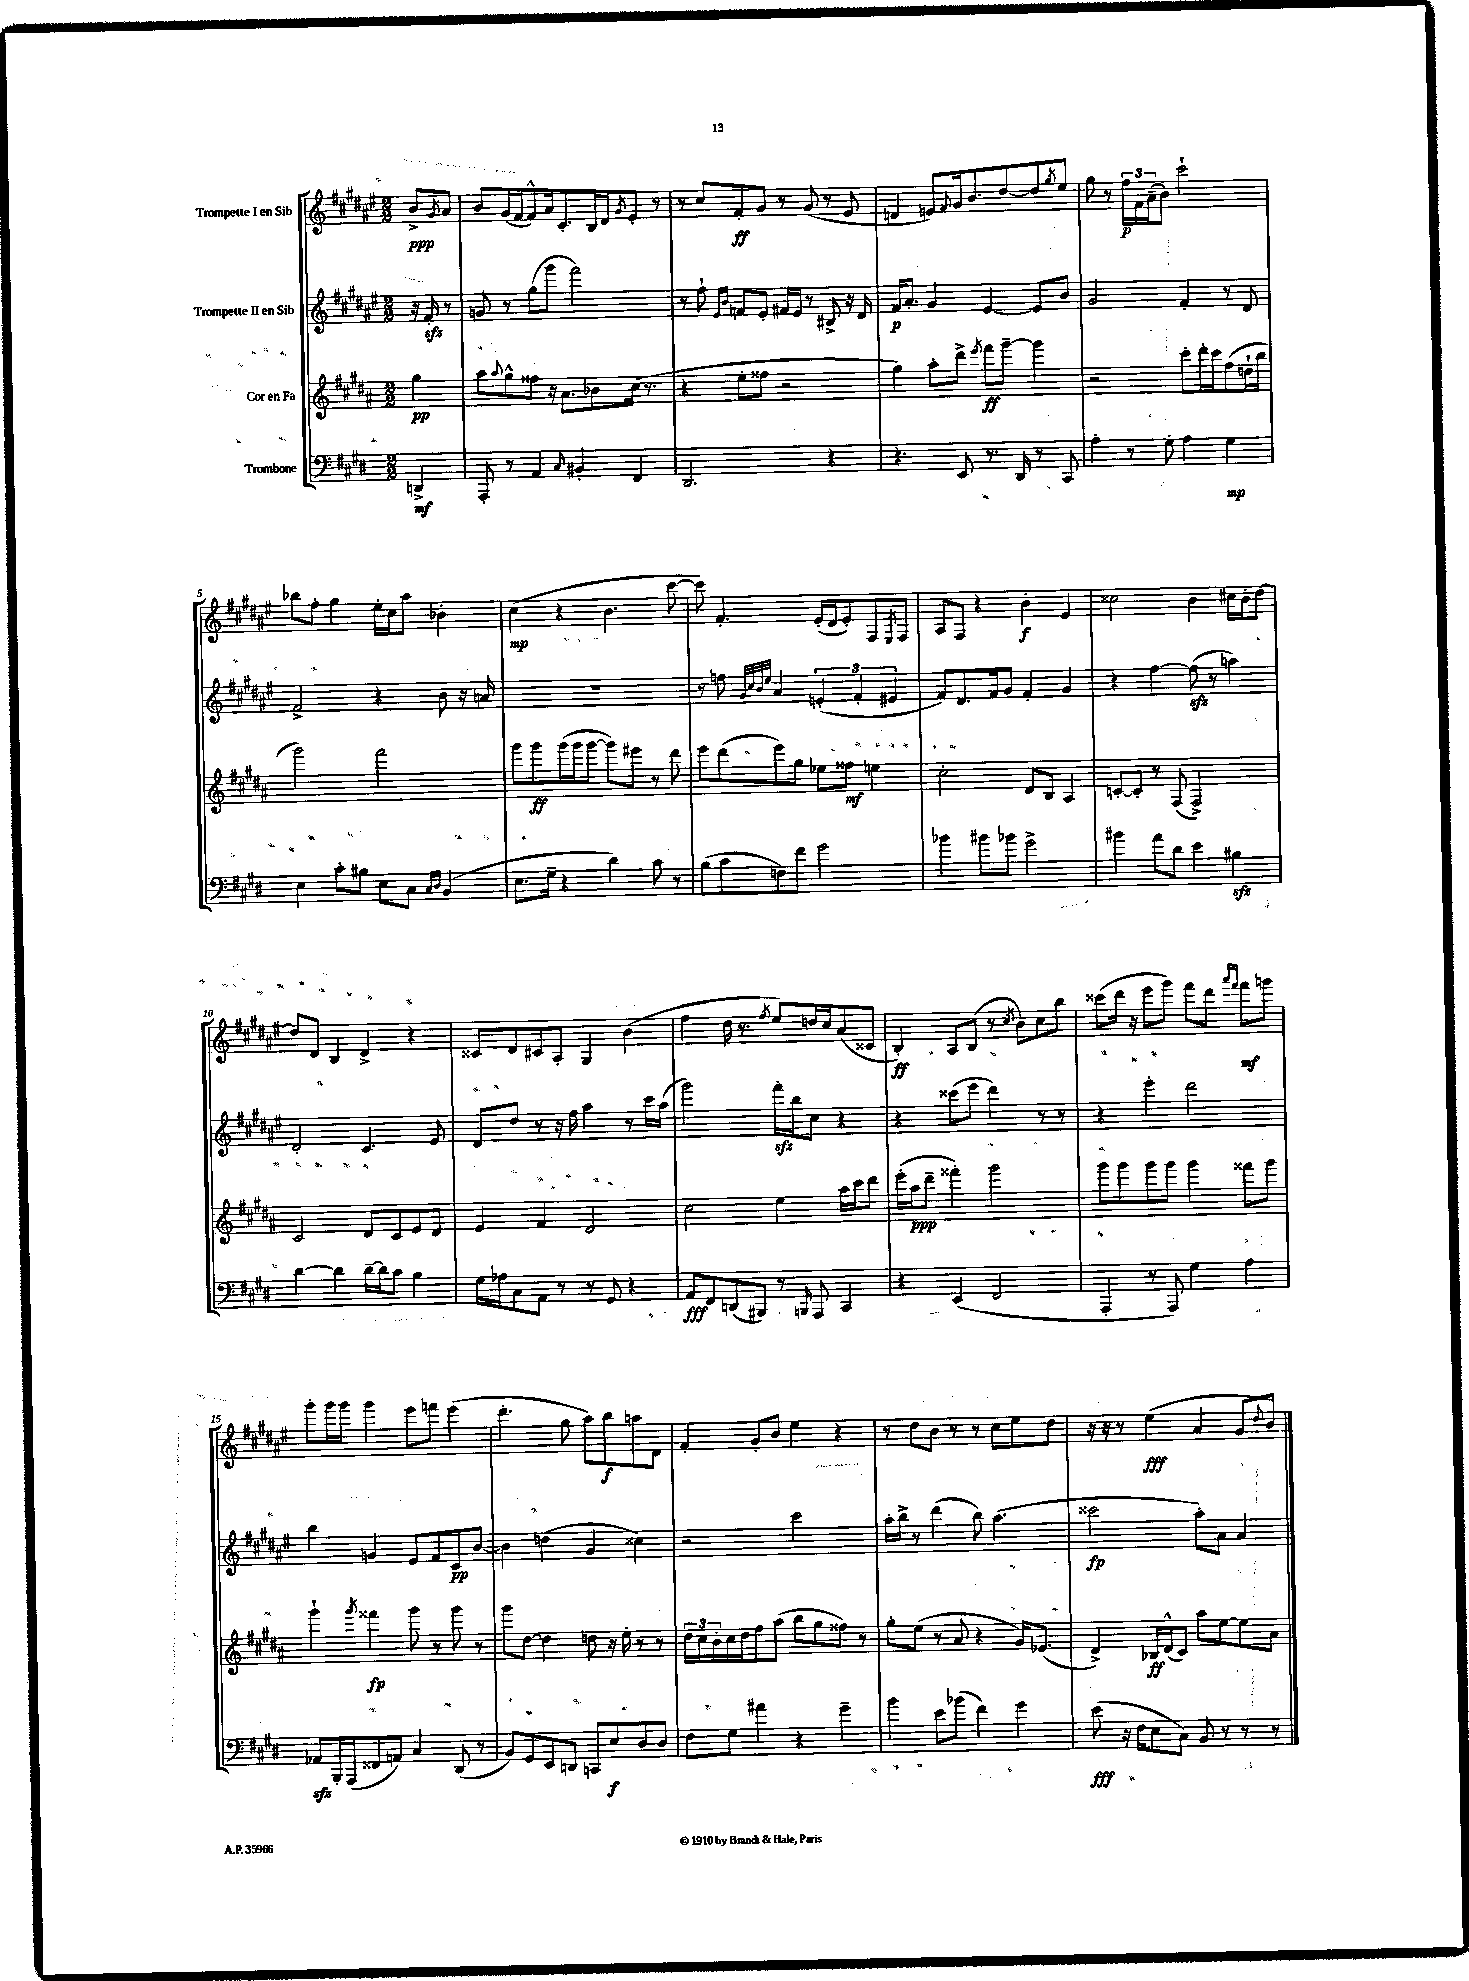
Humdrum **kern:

**kern	**kern	**kern	**kern
*staff4	*staff3	*staff2	*staff1
*clefF4	*clefG2	*clefG2	*clefG2
*k[f#c#g#d#]	*k[f#c#g#d#a#]	*k[f#c#g#d#a#e#]	*k[f#c#g#d#a#e#]
*M2/2	*M2/2	*M2/2	*M2/2
4DD^/	4gg#\	16r	8b^/L
.	.	16f#'/	.
.	.	.	8qg#/
.	.	8r	8a#/J
=	=	=	=
8AAA'/	8aa#\L	8g/	8b/L
.	8qqaa#/	.	.
8r	8gg#^^\	8r	(16g#/L
.	.	.	16f#/J
4AA/	8ff##\J	(8gg#\L	8f#^^/)
.	16r	8ggg#\J	16a#/k
.	8.a#\L	.	8.c#'/
16qqC#/	.	.	.
4BB#'/	.	2fff#\)	.
.	8b-\	.	16B/L
.	.	.	16d#/J
.	.	.	8qg#/
4FF#/	(16cc#\Jk	.	8e#'/J
.	8.r	.	.
.	.	.	8r
=	=	=	=
2.DD#/	4r	8r	8r
.	.	8ff#`\	8cc#/L
.	.	16qqe#/LL	.
.	.	16qqb/JJ	.
.	8ee'\L	8f/L	8f#'/
.	8ff##\J	8e#'/J	8g#/J
.	2r	16f#/LL	8r
.	.	16e#/JJ	.
.	.	8r	(8g#/
4r	.	8B#^/	8r
.	.	16r	8e#/
.	.	16d#/	.
=	=	=	=
4.r	4gg#\)	16f#/LK	4d/
.	.	8.a#'/J	.
.	8aa#'\L	4g#/	8e/L)
.	.	.	8qqf#/
8EE/	8ddd#^\J	.	16g#/k
.	.	.	8.b/
.	8qeee/	.	.
8.r	8fff#\L	[4e#/	.
.	[8ggg#~\J	.	[8dd#/
16DD#/	.	.	.
8r	4ggg#\]	8e#/]L	8dd#/]
.	.	.	8qgg#/
8CC#/	.	8b/J	8ee#/J
=	=	=	=
4A'\	2r	2g#/	8gg#\
.	.	.	8r
8r	.	.	24ff#\LL
.	.	.	24f#\
.	.	.	(24a#~\J
8G#'\	.	.	8b\J)
4A\	8ccc#'\L	4f#'/	2ccc#`\
.	16ddd#'\L	.	.
.	16ccc#\J	.	.
4G#\	(8ff#\	8r	.
.	16dd`\L	8d#/	.
.	16bb\JJ	.	.
=	=	=	=
4E\	2ggg#\)	2f#^/	8bb-\L
.	.	.	8ff#'\J
8c#'\L	.	.	4gg#\
8B#\J	.	.	.
8E\L	2fff#\	4r	16ee#'\LL
.	.	.	16cc#\J
8C#\J	.	.	8aa#\J
16qqC#/LL	.	.	.
16qqD#/JJ	.	.	.
(4BB/	.	8b\	4b-'\
.	.	16r	.
.	.	16a/	.
=	=	=	=
8.E\L	8ggg#\L	1r	(4cc#\
.	8ggg#\	.	.
16G#~\Jk	.	.	.
4r	(16ggg#\L	.	4r
.	16ggg#\J	.	.
.	[8ggg#\J	.	.
4d#\)	8ggg#\]L)	.	4.b\
.	8eee#\J	.	.
8c#\	8r	.	.
8r	8ddd#\	.	[8ccc#\
=	=	=	=
(8B\L	8eee\L	8r	8ccc#\])
8c#\	(8ddd#\	8ff\	4.f#'/
.	.	32qqg#/LLL	.
.	.	32qqcc#/	.
.	.	32qqb/	.
.	.	32qqee#/JJJ	.
8F\)	8eee\)	4a#/	.
8f#\J	8gg#\J	.	.
2g#\	8ee-\L	(6e'/	(16e#'/LL
.	.	.	16d#/J
.	8ff##\J	.	8e#'/)
.	.	6f#'/	.
.	4ee\	.	8F#/
.	.	6e#/	.
.	.	.	8qE#/
.	.	.	8F#/J
=	=	=	=
4b-\	2cc#'\	8f#/L)	8A#/L
.	.	8.d#/	8F#/J
8b#\L	.	.	4r
.	.	16f#/k	.
8b-\J	.	8g#/J	.
2g#^\	8d#/L	4f#'/	4b'\
.	8B/J	.	.
.	4A#/	4g#/	4e#/
=	=	=	=
4b#\	[8c'/L	4r	2cc##\
.	8c'/]J	.	.
8a\L	8r	[4ff#\	.
8d#\J	(8F#/	.	.
4e\	2F#^/)	(8ff#\]	4b\
.	.	8r	.
4B#\	.	4aa\)	16cc#\LL
.	.	.	16b'\J
.	.	.	[8dd#\J
=	=	=	=
[4d#\	2c#/	2d#'/	8dd#/]L
.	.	.	8d#/J
4d#\]	.	.	4B/
[16d#~\LL	8d#/L	4.c#/	4d#^/
16d#\]J	.	.	.
8c#\J	8c#/	.	.
4B\	8e/	.	4r
.	8d#/J	8e#/	.
=	=	=	=
16G#\LL	4e/	8d#/L	8c##/L
16A-\J	.	.	.
8C#\	.	8dd#/J	8d#/
8AA\J	4f#/	8r	8c#/
8r	.	16r	8A#'/J
.	.	16ff#\	.
8r	2d#/	4aa#\	4G#/
8GG#/	.	.	.
4r	.	8r	(4b\
.	.	16ccc#\LL	.
.	.	(16aa#\JJ	.
=	=	=	=
8AA/L	2cc#\	2ggg#\)	4ff#\
8FF#/	.	.	.
(8DD/	.	.	16dd#\
.	.	.	8.r
8BBB#/J)	.	.	.
.	.	.	8qff#/
8r	4ee\	16fff#'\LL	8ee#/L)
.	.	16bb\J	.
16qqBBB/	.	.	.
8AAA/	.	8cc#\J	16dd/L
.	.	.	16cc#/J
4CC#/	16aa#\LL	4r	(8a#/
.	16ccc#\J	.	.
.	8ddd#\J	.	8c##/J
=	=	=	=
4r	(16eee'\LL	4r	4B'/)
.	16aa#\J	.	.
.	8ddd#~\J	.	.
(4EE/	4fff##'\)	(8ccc##\L	8A#/L
.	.	8eee#\J	(8B/J
2FF#/	2ggg#\	4ddd#\)	8r
.	.	.	8qcc#/
.	.	.	8b\L)
.	.	8r	8cc#\
.	.	8r	8bb\J
=	=	=	=
4AAA'/	8ggg#\L	4r	(8ccc##\L
.	8ggg#\	.	16ddd#\Jk
.	.	.	16r
8r	8ggg#\	4eee#'\	8eee#\L
8AAA/)	8ggg#\J	.	8ggg#\J)
4G#\	4ggg#\	2ddd#\	8fff#\L
.	.	.	8ddd#\J
.	.	.	16qqaaa#/LL
.	.	.	16qqfff#/JJ
4A\	8fff##\L	.	8fff#\L
.	8ggg#\J	.	8ggg\J
=	=	=	=
8AA-/L	4ggg#`\	4bb\	8ggg#'\L
16BBB'/L	.	.	16ggg#\L
(16AAA/J	.	.	16ggg#\JJ
.	8qggg#/	.	.
8FF##/	4fff##\	4g/	4ggg#\
8AA/J)	.	.	.
4C#/	8ggg#\	8e#/L	8eee#\L
.	8r	8f#/	8fff\J
(8DD#/	8ggg#\	8c#/	(4eee#\
8r	8r	[8b/J	.
=	=	=	=
8BB/L)	8ggg#\L	4b\]	4.ddd#'\
8GG#/	[8dd#\J	.	.
8EE/	4dd#\]	(4dd\	.
8DD/J	.	.	8gg#\
8CC/L	8dd\	4g#/	8aa#\L)
8E/	16r	.	8bb\
.	16ee'\	.	.
8D#/	8r	4cc##\)	8aa\
8D#/J	8r	.	8d#\J
=	=	=	=
8F#\L	24dd#\LL	2r	4f#'/
.	24cc#\	.	.
.	24b'\	.	.
8G#\J	16cc#\	.	.
.	16dd#\J	.	.
4a#\	8ff#\	.	8g#'/L
.	(8aa#\J	.	8b/J
4r	8bb\L	2ccc#\	4ee#\
.	8gg#\	.	.
4g#~\	8ff##\J)	.	4r
.	8r	.	.
=	=	=	=
4b\	8gg#'\L	16aa#'\LL	8r
.	.	16bb^\JJ	.
.	(8ee\J	8r	8dd#\L
8e\L	8r	(4ddd#\	8b\J
(8b-\J	8a#/	.	8r
4f#\)	4r	8bb\)	8r
.	.	(4.aa#\	8cc#\L
4g#\	16g#/LK)	.	8ee#\
.	(8.e-/J	.	.
.	.	.	8dd#\J
=	=	=	=
(8e\	4d#^/)	2ccc##\	16r
.	.	.	16r
16r	.	.	8r
16F#\LK	.	.	.
8E\	16B-/LL	.	(4ee#\
.	(16d#^^/J	.	.
8C#\J)	8c#/J)	.	.
8BB/	8aa#\L	8aa#'\L)	4a#/
8r	[8ee\	8a#\J	.
8r	8ee\]	4a#/	8g#/L
.	.	.	8qqdd#/
8r	8a#\J	.	8b/J)
==	==	==	==
*-	*-	*-	*-
